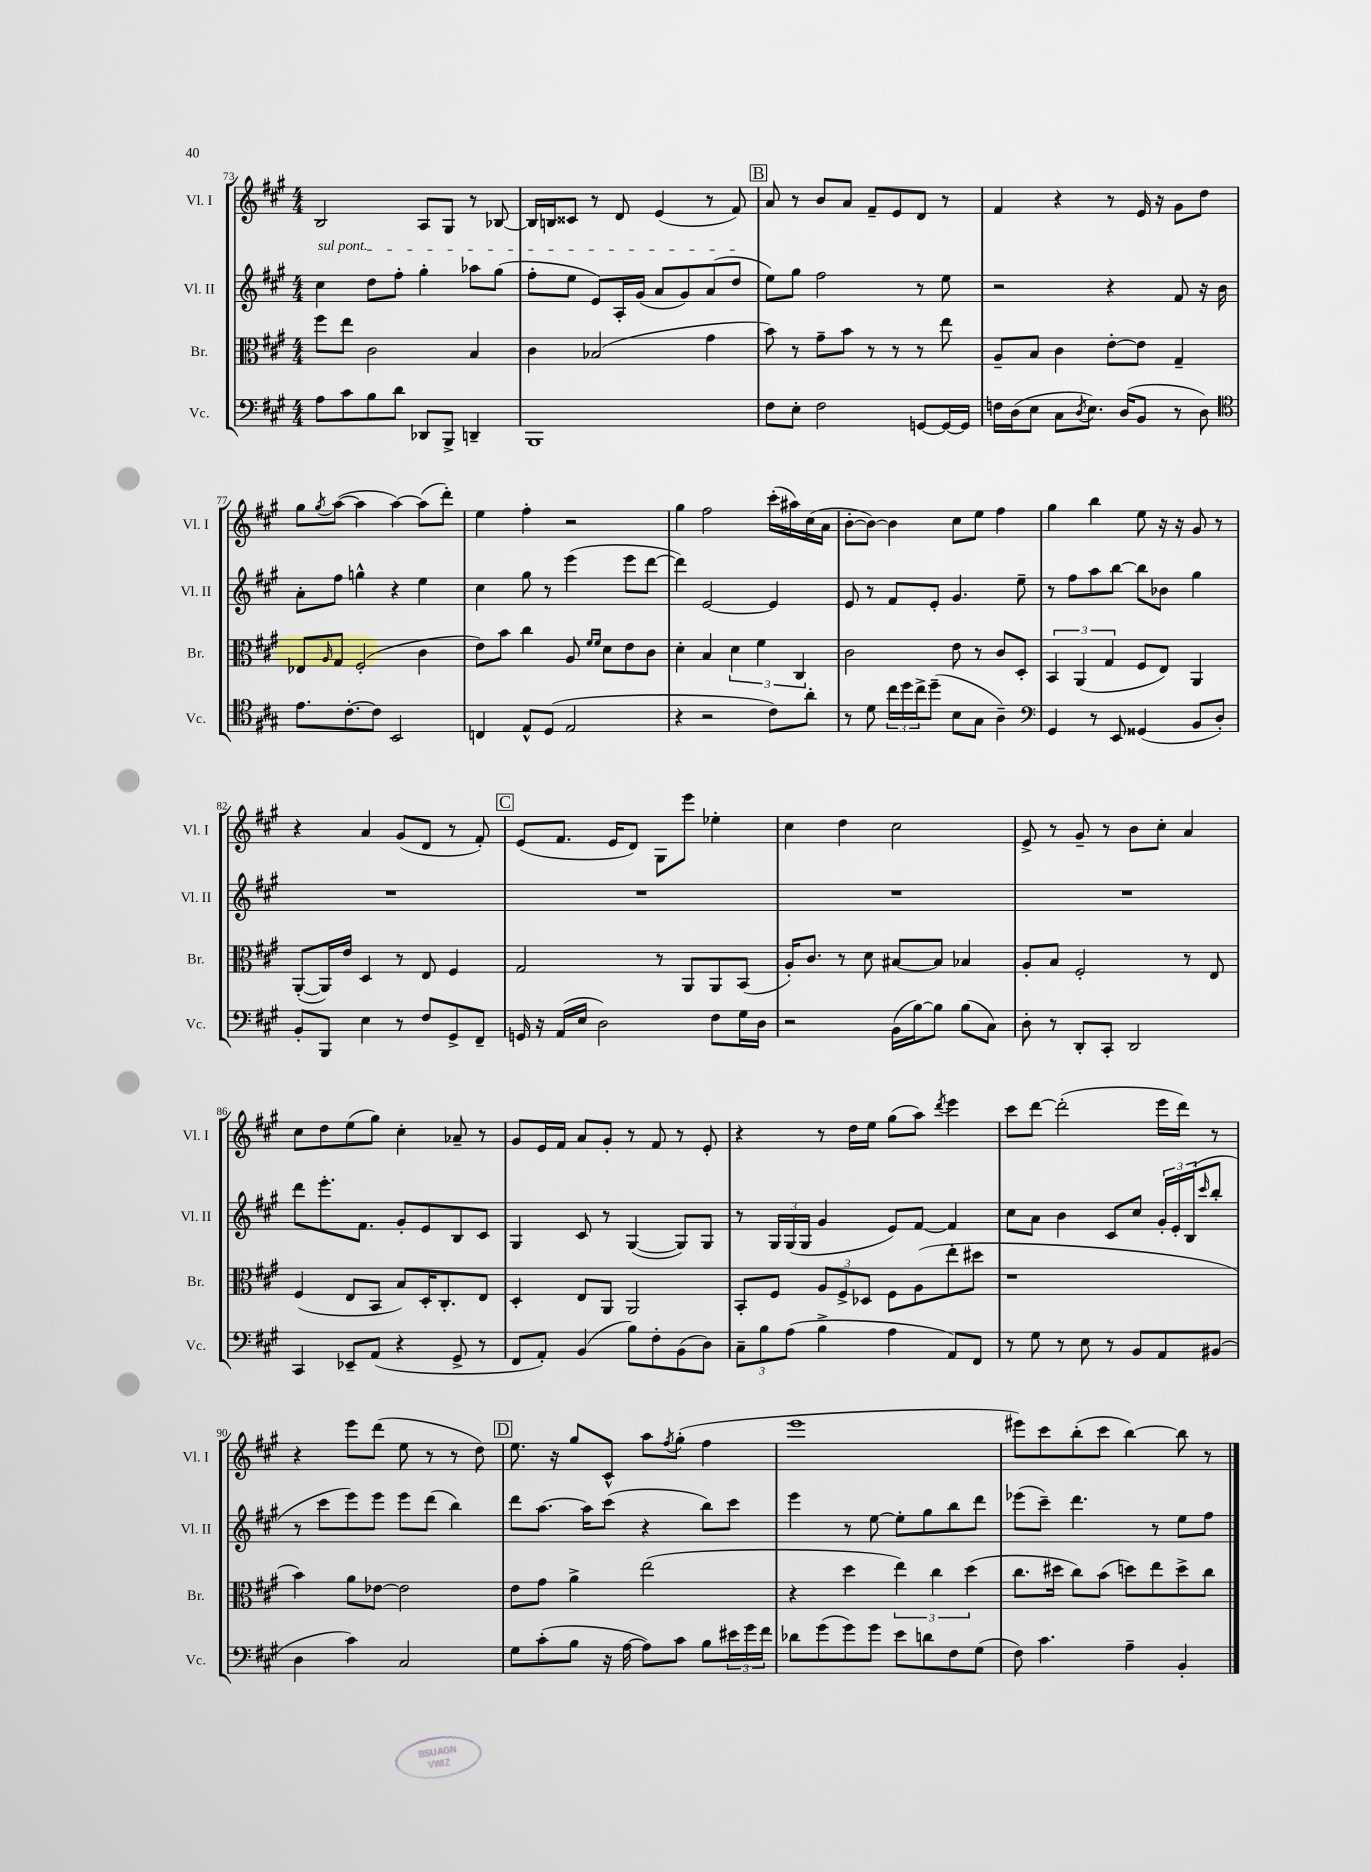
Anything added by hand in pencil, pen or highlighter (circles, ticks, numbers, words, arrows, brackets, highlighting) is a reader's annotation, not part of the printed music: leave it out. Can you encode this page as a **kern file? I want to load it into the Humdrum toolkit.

**kern	**kern	**kern	**kern
*part4	*part3	*part2	*part1
*staff4	*staff3	*staff2	*staff1
*I"Vc.	*I"Br.	*I"Vl. II	*I"Vl. I
*I'Vc.	*I'Br.	*I'Vl. II	*I'Vl. I
*clefF4	*clefC3	*clefG2	*clefG2
*k[f#c#g#]	*k[f#c#g#]	*k[f#c#g#]	*k[f#c#g#]
*M4/4	*M4/4	*M4/4	*M4/4
=73	=73	=73	=73
!	!	!LO:TX:a:i:t=sul pont.	!
8A\L	8ff#\L	4cc#\	2B/
8c#\	8ee\J	.	.
8B\	2c#\	8dd\L	.
8d\J	.	8ff#'\J	.
8DD-X/L	.	4gg#'\	8A/L
8BBB^/J	.	.	8G#/J
4DDn~/	4B/	8aa-X\L	8r
.	.	(8gg#\J	[8B-X/
=74	=74	=74	=74
1BBB	4c#\	8ff#'\L	16B-/LL]
.	.	.	16Bn/J
.	.	8ee\J	8c##X/J
.	(2B-X/	8e/L)	8r
.	.	16A'/L	8d/
.	.	(16g#/JJ	.
.	.	8a/L	(4e/
.	.	8g#/)	.
.	4g#\	(8a/	8r
.	.	8dd/J	8f#/)
!!LO:REH:place=s1:t=B
=75	=75	=75	=75
8F#\L	8b\)	8ee\L)	8a/
8E'\J	8r	8gg#\J	8r
2F#\	8g#~\L	2ff#\	8b/L
.	8b\J	.	8a/J
.	8r	.	8f#~/L
.	8r	.	8e/
[8GGn/L	8r	8r	8d/J
16GG/L_	8ee\	8ee\	8r
16GG/JJ]	.	.	.
=76	=76	=76	=76
16Fn\LL	8A~/L	2r	4f#/
(16D\J	.	.	.
8E\J	8B/J	.	.
8C#\L	4c#\	.	4r
8qD/	.	.	.
8.E\J)	.	.	.
.	[8e'\L	4r	8r
(16D/KL	.	.	.
8BB/J	8e\J]	.	16e/
.	.	.	16r
8r	4G#~/	8f#/	8g#\L
8D\)	.	16r	8dd\J
.	.	16b\	.
!!LO:LB:g=z
=77	=77	=77	=77
*clefC4	*	*	*
8.e\L	8E-X/L	8a'\L	8gg#\L
.	16qqA/	.	8qgg#/
.	8G#/J	8ff#\J	([8aa\J
[8.c#'\	.	.	.
.	(2F#'/	4ggn^^\	4aa\]
8c#\J]	.	.	.
2BB/	.	4r	[4aa\)
.	4c#\	4ee\	(8aa\L]
.	.	.	8ddd'\J)
=78	=78	=78	=78
4Cn/	8e\L)	4cc#\	4ee\
.	8b\J	.	.
8E^^/L	4cc#\	8gg#\	4ff#'\
(8D/J	.	8r	.
2E/	8A/	(4eee\	2r
.	16qqf#/LL	.	.
.	16qqf#/JJ	.	.
.	8d\L	.	.
.	8e\	8eee\L	.
.	8c#\J	[8ddd\J	.
=79	=79	=79	=79
4r	4d'\	4ddd\])	4gg#\
2r	4B/	[2e/	2ff#\
.	6d\	.	.
.	6f#\	.	.
8c#\L)	.	4e/]	(16ccc#'\LL
.	.	.	16aa#X\)
.	6C#/	.	.
8a'\J	.	.	(16cc#\
.	.	.	16a\JJ
=80	=80	=80	=80
8r	2c#\	8e/	[8b'\L
8d\	.	8r	8b\J_)
24cc#\LL	.	8f#/L	4b\]
24dd\	.	.	.
24cc#^\J	.	.	.
(8dd~\J	.	8e'/J	.
8B\L	8e\	4.g#/	8cc#\L
8G#\J	8r	.	8ee\J
4A~\)	8c#/L	.	4ff#\
.	8D'/J	8ee~\	.
=81	=81	=81	=81
*clefF4	*	*	*
4GG#/	6BB/	8r	4gg#\
.	.	8ff#\L	.
.	(6AA/	.	.
8r	.	8aa\	4bb\
.	6G#/	.	.
8EE/	.	[8bb\J	.
(4GG##X/	8F#/L	8bb\L]	8ee\
.	8E/J)	8b-X\J	16r
.	.	.	16r
8BB/L	4AA/	4gg#\	8g#/
8D'/J)	.	.	8r
!!LO:LB:g=z
=82	=82	=82	=82
8BB'/L	([8AA'/L	1r	4r
8BBB/J	16AA/L])	.	.
.	16e/JJ	.	.
4E\	4D/	.	4a/
8r	8r	.	(8g#/L
8F#/L	8E/	.	8d/J
8GG#^/	4F#/	.	8r
8FF#~/J	.	.	8f#'/)
!!LO:REH:place=s1:t=C
=83	=83	=83	=83
16GGn/	2G#/	1r	(8e/L
16r	.	.	.
(16AA/LL	.	.	8.f#/J
16E/JJ	.	.	.
2D\)	.	.	.
.	.	.	16e/KL
.	.	.	8d/J)
.	8r	.	8G#\L
.	8AA/L	.	8eee\J
8F#\L	8AA/	.	4ee-X'\
16G#\L	(8BB/J	.	.
16D\JJ	.	.	.
=84	=84	=84	=84
2r	16A'/KL)	1r	4cc#\
.	8.c#/J	.	.
.	8r	.	4dd\
.	8d\	.	.
(16BB\LL	[8B#X/L	.	2cc#\
[16B\J)	.	.	.
8B\J]	8B#/J]	.	.
(8B\L	4B-X/	.	.
8C#\J)	.	.	.
=85	=85	=85	=85
8D'\	8A'/L	1r	8e^/
8r	8B/J	.	8r
8DD'/L	2F#'/	.	8g#~/
8CC#'/J	.	.	8r
2DD/	.	.	8b\L
.	.	.	8cc#'\J
.	8r	.	4a/
.	8E/	.	.
!!LO:LB:g=z
=86	=86	=86	=86
4CC#/	(4F#/	8ddd\L	8cc#\L
.	.	8.eee'\	8dd\
8EE-X~/L	8E/L	.	(8ee\
.	.	8.f#\J	.
(8AA/J	8BB/J	.	8gg#\J)
4r	8B/L)	8g#'/L	4cc#'\
.	16D'/K	8e/	.
.	8.C#'/	.	.
8GG#^/	.	8B/	8a-X~/
8r	8E/J	8c#/J	8r
=87	=87	=87	=87
8FF#/L	4D'/	4G#/	8g#/L
8AA'/J)	.	.	16e/L
.	.	.	16f#/JJ
(4BB/	8E/L	8c#/	8a/L
.	8AA/J	8r	8g#'/J
8B\L)	2AA/	([4G#/	8r
8F#'\	.	.	8f#/
(8BB\	.	8G#/L])	8r
8D\J)	.	8G#/J	8e'/
=88	=88	=88	=88
12C#~\L	8BB'/L	8r	4r
12B\	.	.	.
.	8F#/J	24G#/LL	.
(12A\J	.	(24G#/	.
.	.	24G#/JJ	.
4B^\	12A/L	4g#/	8r
.	12F#^/	.	.
.	.	.	16dd\LL
.	12D-X/J	.	.
.	.	.	16ee\JJ
4A\	8F#\L	8e/L)	(8gg#\L
.	(8A\	[8f#/J	8aa\J)
.	.	.	8qddd/
8AA/L)	8ee'\	4f#/]	4eee\
8FF#/J	8dd#X\J	.	.
=89	=89	=89	=89
8r	1r	8cc#\L	8ccc#\L
8G#\	.	8a\J	[8ddd\J
8r	.	4b\	(2ddd'\]
8E\	.	.	.
8r	.	8c#/L	.
8BB/L	.	8cc#/J	.
8AA/	.	24g#'/LL	16eee\LL
.	.	24e'/	.
.	.	.	16ddd\JJ)
.	.	(24B/J	.
.	.	16qqccc#/	.
(8BB#X/J	.	8bb'/J	8r
!!LO:LB:g=z
=90	=90	=90	=90
4D\	4b\)	8r	4r
.	.	8ccc#\L	.
4c#\)	8a\L	8eee\)	8eee\L
.	[8e-X\J	8eee\J	(8ddd\J
2C#/	2e-\]	8eee\L	8ee\
.	.	(8ddd\J	8r
.	.	4bb\)	8r
.	.	.	8dd\)
!!LO:REH:place=s1:t=D
=91	=91	=91	=91
8G#\L	8e\L	8ddd\L	8.ee\
(8c#'\	8g#\J	[8.aa\J	.
.	.	.	16r
8B\J	4a^\	.	8gg#/L
.	.	16aa\KL]	.
16r	.	(8ccc#\J	8c#^^/J
[16A\	.	.	.
8A\L])	(2ee\	4r	8aa\L
.	.	.	8qff#/
8c#\J	.	.	(8gg#'\J
8B\L	.	8bb\L)	4ff#\
24e#X\L	.	8ccc#\J	.
24g#\	.	.	.
24f#\JJ	.	.	.
=92	=92	=92	=92
8d-X\L	4r	4eee\	1eee
(8g#\	.	.	.
8g#\)	4dd\	8r	.
8g#\J	.	[8ee\	.
8e\L	6ee\)	8ee'\L]	.
8dn\	.	8gg#\	.
.	6cc#\	.	.
8F#\	.	8bb\	.
.	(6dd\	.	.
(8G#\J	.	8ddd\J	.
=93	=93	=93	=93
8F#\)	8.cc#\L	(8eee-X\L	8eee#X\L)
4.c#\	.	8ccc#~\J)	8ccc#\
.	16dd#X\Jk	.	.
.	8cc#\L)	4.ddd\	(8bb'\
.	(8b\J	.	8ccc#\J
4A~\	8ddn\L)	.	[4bb\)
.	8ee\	8r	.
4BB'/	8dd^\	8ee\L	8bb\]
.	8cc#\J	8ff#\J	8r
==	==	==	==
*-	*-	*-	*-
